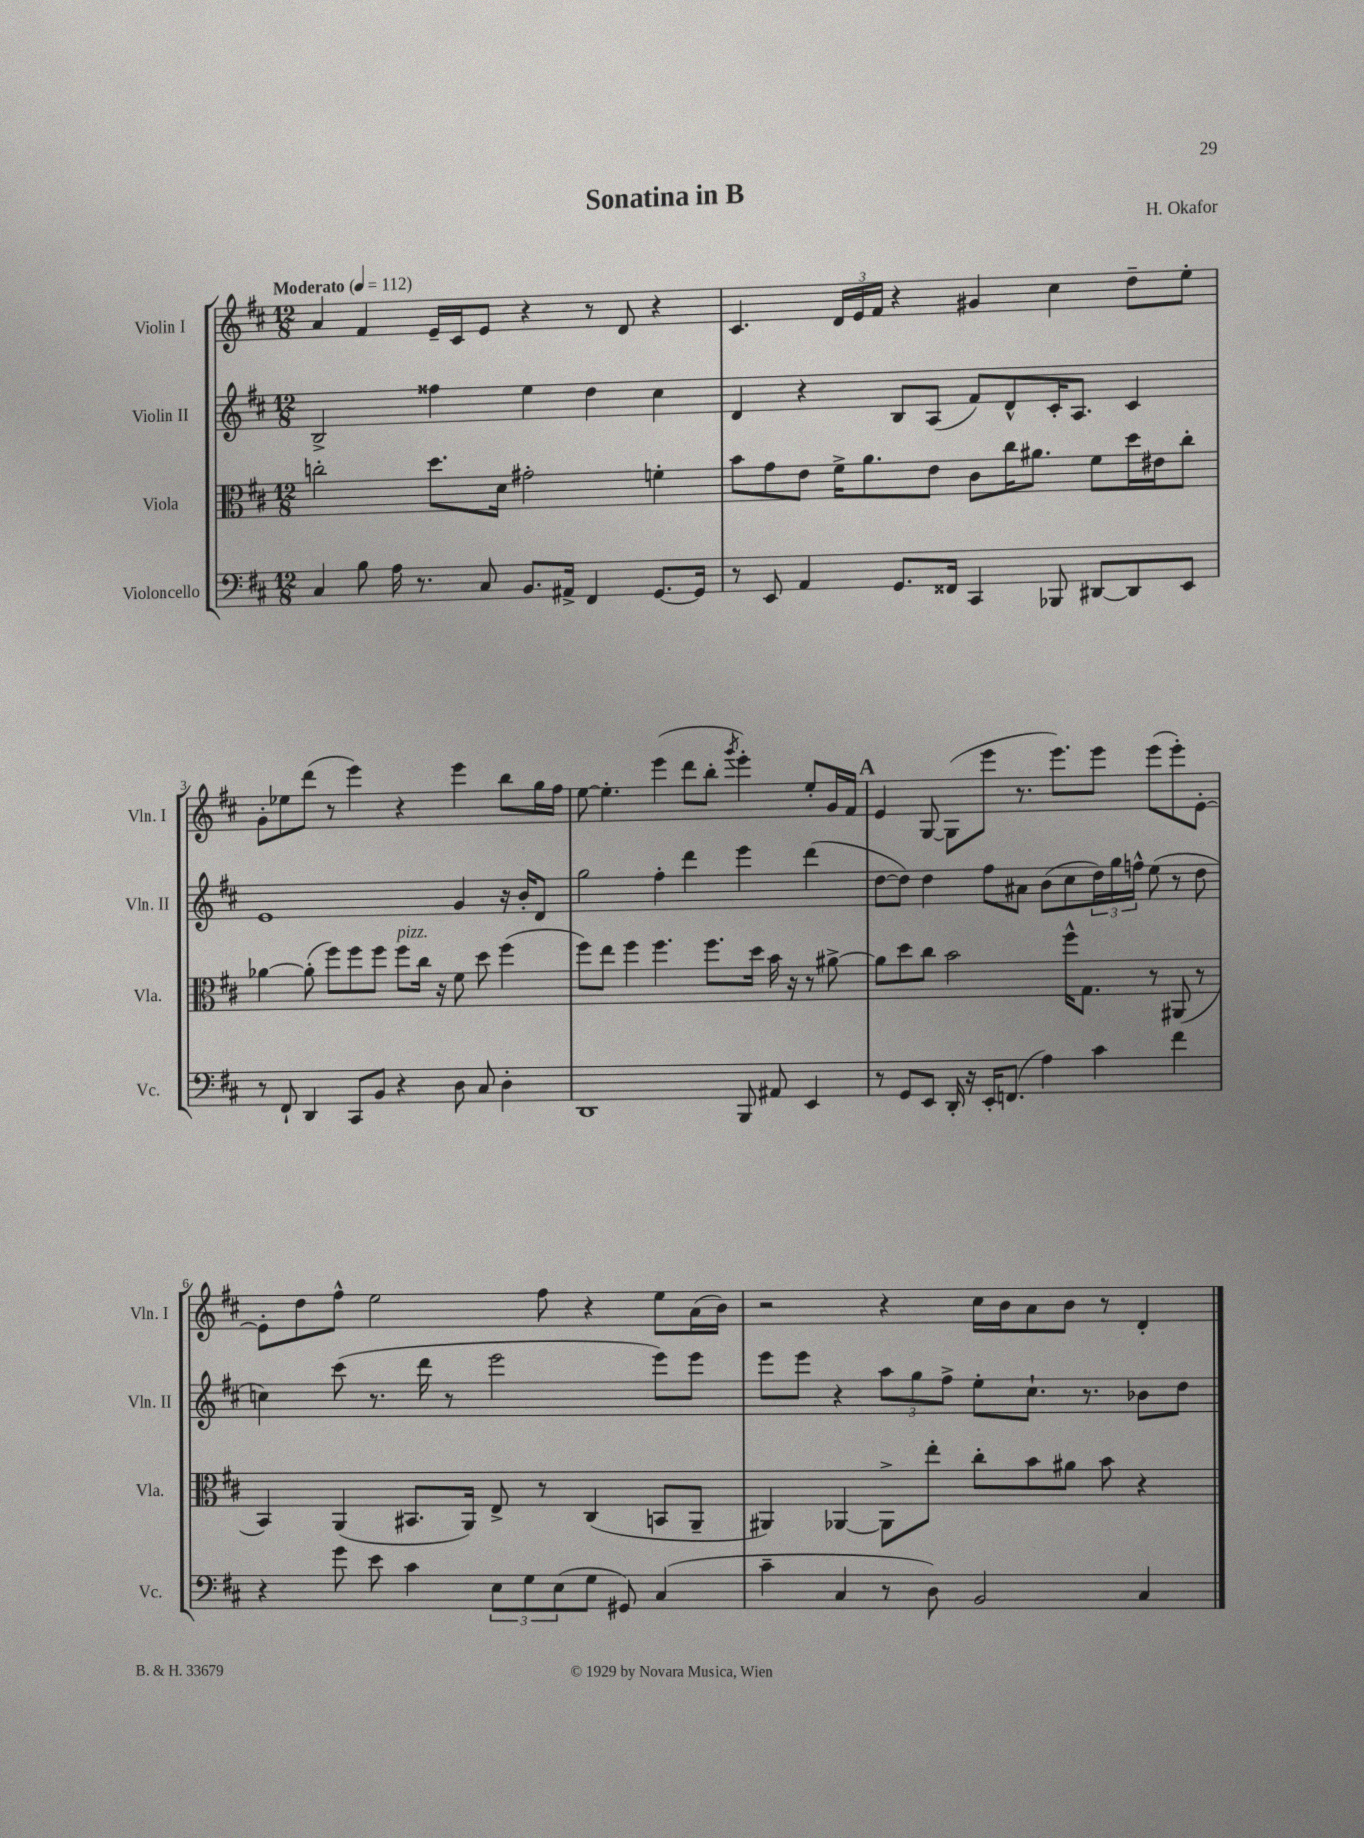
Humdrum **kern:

**kern	**kern	**kern	**kern
*staff4	*staff3	*staff2	*staff1
*clefF4	*clefC3	*clefG2	*clefG2
*k[f#c#]	*k[f#c#]	*k[f#c#]	*k[f#c#]
*M12/8	*M12/8	*M12/8	*M12/8
*MM112	*MM112	*MM112	*MM112
4C#	2cc'	2B^	4a
8B	.	.	4f#
16A	.	.	.
8.r	.	.	.
.	8.dd	4ff##	16e~
.	.	.	16c#
8C#	.	.	8e
.	16d	.	.
8.BB	2g#'	4ee	4r
16AA#^	.	.	.
4FF#	.	4dd	8r
.	.	.	8d
[8.GG	4f'	4cc#	4r
16GG]	.	.	.
=	=	=	=
8r	8b	4d	4.c#
8EE	8g	.	.
4AA	8e	4r	.
.	16f#^	.	24d
.	.	.	24e
.	8.a	.	.
.	.	.	24f#
8.GG	.	8B	4r
.	8e	(8A	.
16FF##	.	.	.
4CC#	8c#	8f#)	4g#
.	16cc#	8d^^	.
.	8.a#	.	.
8BBB-	.	16c#'	4cc#
.	.	8.A	.
[8DD#	8f#	.	.
8DD#]	16dd	4c#	8dd~
.	16e#	.	.
8EE	8cc#'	.	8ee'
=	=	=	=
8r	[4a-	1e	8g'
8FF#`	.	.	8ee-
4DD	(8a-']	.	(8ddd
.	8ff#)	.	8r
8CC#	8ff#	.	4eee)
8BB	8ff#	.	.
4r	8ff#	.	4r
.	16cc#	.	.
.	16r	.	.
8D	8f#	4g	4eee
8C#	8dd	.	.
4D'	(4ff#	16r	8bb
.	.	16b'	.
.	.	8d	16gg
.	.	.	16ff#
=	=	=	=
1DD	8ff#)	2gg	[8ee
.	8ee	.	4.ee']
.	4ff#	.	.
.	4.ff#	4ff#'	(4eee
.	.	4ddd	8ddd
.	8.ff#	.	8bb'
.	.	.	8qggg
8BBB	.	4eee	4eee')
.	16dd	.	.
8AA#	16b	.	.
.	16r	.	.
4EE	8r	(4ddd	8ee'
.	[8a#^	.	16g
.	.	.	16f#
=	=	=	=
8r	8a#]	[8dd	4e
8GG	8dd	8dd])	.
8EE	8cc#	4dd	[8G
16DD'	2b	.	(8G]
16r	.	.	.
16EE'	.	8ff#	8eee
(8.FF	.	.	.
.	.	8a#	8.r
4A)	.	(8b	.
.	.	.	8.eee)
.	16ff#^^	8cc#	.
.	8.G	.	.
4c#	.	24dd)	8eee
.	.	24gg	.
.	.	24ff^^	.
.	8r	(8ee	(8eee
4f#	(8AA#	8r	8eee')
.	8r	8dd	[8e'
=	=	=	=
4r	4BB)	4cc)	8e']
.	.	.	8dd
8g	(4AA	(8ccc#	8ff#^^
8e	.	8.r	2ee
4c#	8.BB#	.	.
.	.	16ddd	.
.	.	8r	.
.	16AA)	.	.
12E	8E^	2eee	.
12G	.	.	.
.	8r	.	8ff#
(12E	.	.	.
8G	(4C#	.	4r
8GG#)	.	.	.
(4C#	8BB	8eee)	8ee
.	8AA~	8eee	(16a
.	.	.	16b)
=	=	=	=
4c#~	4AA#)	8eee	2r
.	.	8eee	.
4C#	[4AA-	4r	.
8r	8AA-^]	12aa	4r
.	.	12gg	.
8D)	8ee'	.	.
.	.	12ff#^	.
2BB	8cc#'	8ee'	16cc#
.	.	.	16b
.	8b	8.cc#`	8a
.	8a#	.	8b
.	.	8.r	.
.	8b	.	8r
4C#	4r	8b-	4d'
.	.	8dd	.
==	==	==	==
*-	*-	*-	*-
